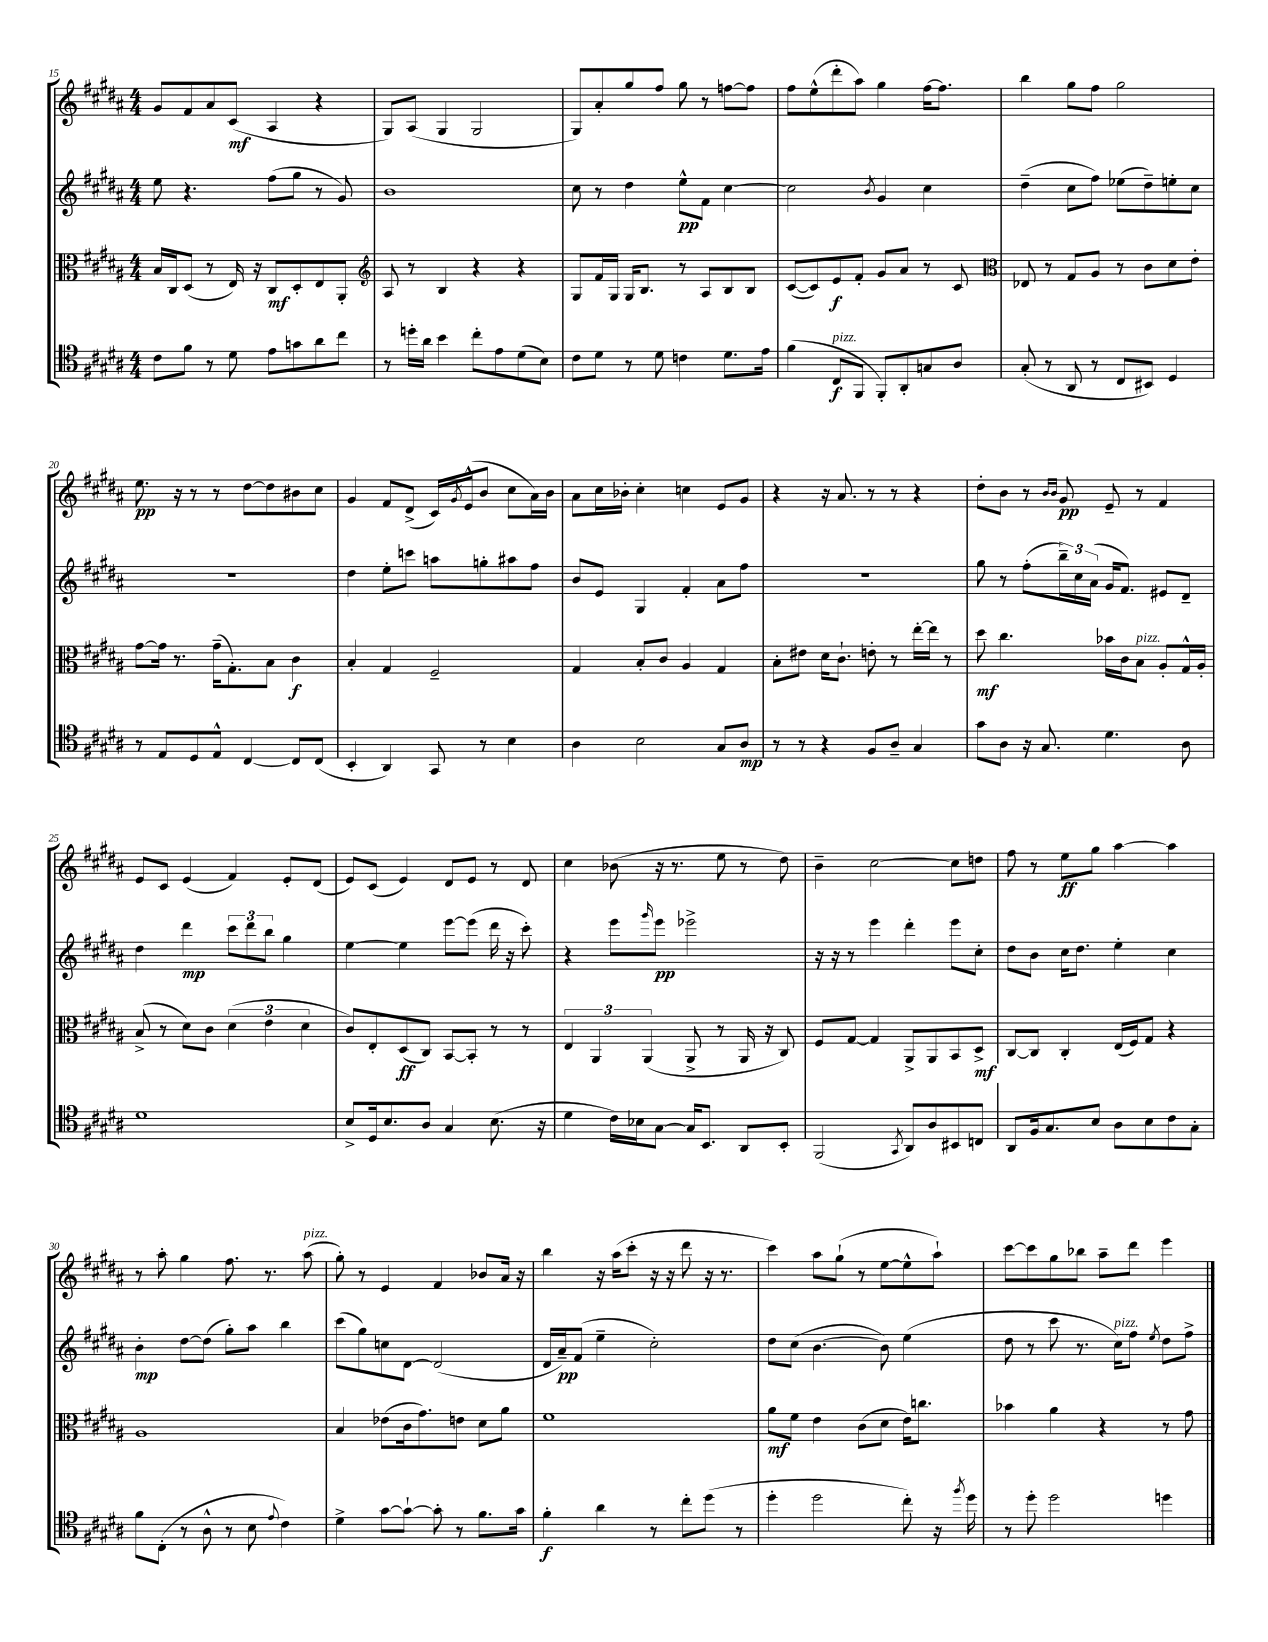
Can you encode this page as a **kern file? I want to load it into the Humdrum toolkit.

**kern	**kern	**kern	**kern
*staff4	*staff3	*staff2	*staff1
*clefC4	*clefC3	*clefG2	*clefG2
*k[f#c#g#d#a#]	*k[f#c#g#d#a#]	*k[f#c#g#d#a#]	*k[f#c#g#d#a#]
*M4/4	*M4/4	*M4/4	*M4/4
8c#	16B	8ee	8g#
.	16C#	.	.
8f#	(8D#	4.r	8f#
8r	8r	.	8a#
8d#	16E)	.	(8c#
.	16r	.	.
8e	8C#	(8ff#	4A#
8g	8D#'	8gg#	.
8a#	8E	8r	4r
8cc#	8AA#'	8g#)	.
=	=	=	=
*	*clefG2	*	*
8r	8A#	1b	8G#)
16dd'	8r	.	(8A#
16a#	.	.	.
4b	4B	.	4G#
8cc#'	4r	.	2G#
8e	.	.	.
(8d#	4r	.	.
8B)	.	.	.
=	=	=	=
8c#	8G#	8cc#	8G#)
8d#	16f#	8r	8a#'
.	16G#	.	.
8r	16G#	4dd#	8gg#
.	8.B	.	.
8d#	.	.	8ff#
4c	8r	8ee^^	8gg#
.	8A#	8f#	8r
8.d#	8B	[4cc#	[8ff
.	8B	.	8ff]
16e	.	.	.
=	=	=	=
(4f#	([8c#	2cc#]	8ff#
.	8c#])	.	(8ee^^
8C#	8e	.	8ddd#'
8FF#	8f#'	.	8aa#)
.	.	8qb	.
8FF#')	8g#	4g#	4gg#
8AA#'	8a#	.	.
8G	8r	4cc#	[16ff#
.	.	.	8.ff#]
8A#	8c#	.	.
=	=	=	=
*	*clefC3	*	*
(8G#'	8E-	(4dd#~	4bb
8r	8r	.	.
8AA#	8G#	8cc#	8gg#
8r	8A#	8ff#)	8ff#
8C#	8r	(8ee-	2gg#
8BB#)	8c#	8dd#~)	.
4D#	8d#	8ee'	.
.	8e'	8cc#	.
=	=	=	=
8r	[8g#	1r	8.ee
8E	16g#]	.	.
.	8.r	.	16r
8D#	.	.	8r
8E^^	(16g#~	.	8r
.	8.G#')	.	.
[4C#	.	.	[8dd#
.	8B	.	8dd#]
8C#]	4c#	.	8b#
(8C#	.	.	8cc#
=	=	=	=
4BB'	4B'	4dd#	4g#
4AA#)	4G#	8ee'	8f#
.	.	8ccc	(8d#^
8GG#	2F#~	8aa	16c#)
.	.	.	8qg#
.	.	.	(16e^^
8r	.	8gg'	8b
4B	.	8aa#	8cc#
.	.	8ff#	16a#)
.	.	.	16b
=	=	=	=
4A#	4G#	8b	8a#
.	.	8e	16cc#
.	.	.	16b-'
2B	8B'	4G#	4cc#'
.	8c#	.	.
.	4A#	4f#'	4cc
8G#	4G#	8a#	8e
8A#	.	8ff#	8g#
=	=	=	=
8r	8B'	1r	4r
8r	8e#	.	.
4r	16d#	.	16r
.	8.c#`	.	8.a#
8F#	8e'	.	8r
8A#~	8r	.	8r
4G#	[16ee'	.	4r
.	16ee]	.	.
.	8r	.	.
=	=	=	=
8g#	8dd#	8gg#	8dd#'
8A#	4.cc#	8r	8b
16r	.	(8ff#'	8r
8.G#	.	.	.
.	.	.	16qqb
.	.	.	16qqb
.	.	24bb~)	8g#
.	.	24cc#	.
.	.	(24a#	.
4.d#	16b-	16g#	8e~
.	16c#	8.f#)	.
.	8B	.	8r
.	8A#'	8e#	4f#
8A#	16G#^^	8d#~	.
.	16A#'	.	.
=	=	=	=
1d#	(8B^	4dd#	8e
.	8r	.	8c#
.	8d#)	4ddd#	(4e
.	8c#	.	.
.	(6d#	12ccc#	4f#)
.	.	12ddd#	.
.	6e	12bb	.
.	.	4gg#	8e'
.	6d#	.	.
.	.	.	(8d#
=	=	=	=
8B^	8c#)	[4ee	8e)
16D#	8E'	.	(8c#
8.B	.	.	.
.	(8D#	4ee]	4e)
8A#	8C#)	.	.
4G#	[8BB	[8eee	8d#
.	8BB']	(8eee]	8e
(8.B	8r	16ddd#	8r
.	.	16r	.
.	8r	8ccc#')	8d#
16r	.	.	.
=	=	=	=
4d#	6E	4r	4cc#
.	6AA#	.	.
16c#)	.	8eee	(8b-
16B-	.	.	.
.	(6AA#	.	.
.	.	16qqggg#	.
[8G#	.	8eee	16r
.	.	.	8.r
16G#]	8AA#^	2eee-^	.
8.BB	.	.	.
.	8r	.	8ee
8AA#	16AA#	.	8r
.	16r	.	.
8BB'	8C#)	.	8dd#)
=	=	=	=
(2FF#	8F#	16r	4b~
.	.	16r	.
.	[8G#	8r	.
.	4G#]	4eee	[2cc#
8qGG#	.	.	.
8AA#)	8AA#^	4ddd#'	.
8A#	8AA#	.	.
8BB#	8BB	8eee	8cc#]
8C	8D#^	8cc#'	8dd
=	=	=	=
8AA#	[8C#	8dd#	8ff#
16F#	8C#]	8b	8r
8.G#	.	.	.
.	4C#'	16cc#	8ee
.	.	8.dd#	.
8B	.	.	8gg#
8A#	(16E	4ee'	[4aa#
.	16F#)	.	.
8B	8G#	.	.
8c#	4r	4cc#	4aa#]
8G#'	.	.	.
=	=	=	=
8f#	1A#	4b'	8r
(8C#'	.	.	8aa#'
8r	.	[8dd#	4gg#
8A#^^	.	(8dd#]	.
8r	.	8gg#')	8.ff#
8B	.	8aa#	.
.	.	.	8.r
8qqe	.	.	.
4c#)	.	4bb	.
.	.	.	(8aa#
=	=	=	=
4d#^	4B	(8ccc#	8gg#')
.	.	8gg#)	8r
[8g#	(8e-	8cc	4e
8g#`_	16c#	[8d#	.
.	8.g#)	.	.
8g#']	.	(2d#]	4f#
8r	8e	.	.
8.f#	8d#	.	8b-
.	8a#	.	16a#
16g#	.	.	16r
=	=	=	=
4f#'	1f#	16d#	4bb
.	.	16a#~)	.
.	.	(8f#	.
4a#	.	4ee~	16r
.	.	.	(16aa#
.	.	.	8ccc#'
8r	.	2cc#')	16r
.	.	.	16r
8cc#'	.	.	8ddd#
(8dd#	.	.	16r
.	.	.	8.r
8r	.	.	.
=	=	=	=
4dd#'	8a#	8dd#	4ccc#)
.	8f#	(8cc#	.
2dd#	4e	[4.b	8aa#
.	.	.	(8gg#`
.	(8c#	.	8r
.	8d#	8b])	[8ee
8cc#')	16e)	(4ee	8ee^^]
.	8.cc	.	.
16r	.	.	8aa#`)
8qff#	.	.	.
16dd#	.	.	.
=	=	=	=
8r	4b-	8dd#	[8ccc#
8dd#'	.	8r	8ccc#]
2dd#	4a#	8ccc#	8gg#
.	.	8.r	8bb-
.	4r	.	8aa#~
.	.	16cc#)	.
.	.	8ff#	8ddd#
.	.	8qee	.
4dd	8r	8dd#	4eee
.	8g#	8ff#^	.
==	==	==	==
*-	*-	*-	*-
